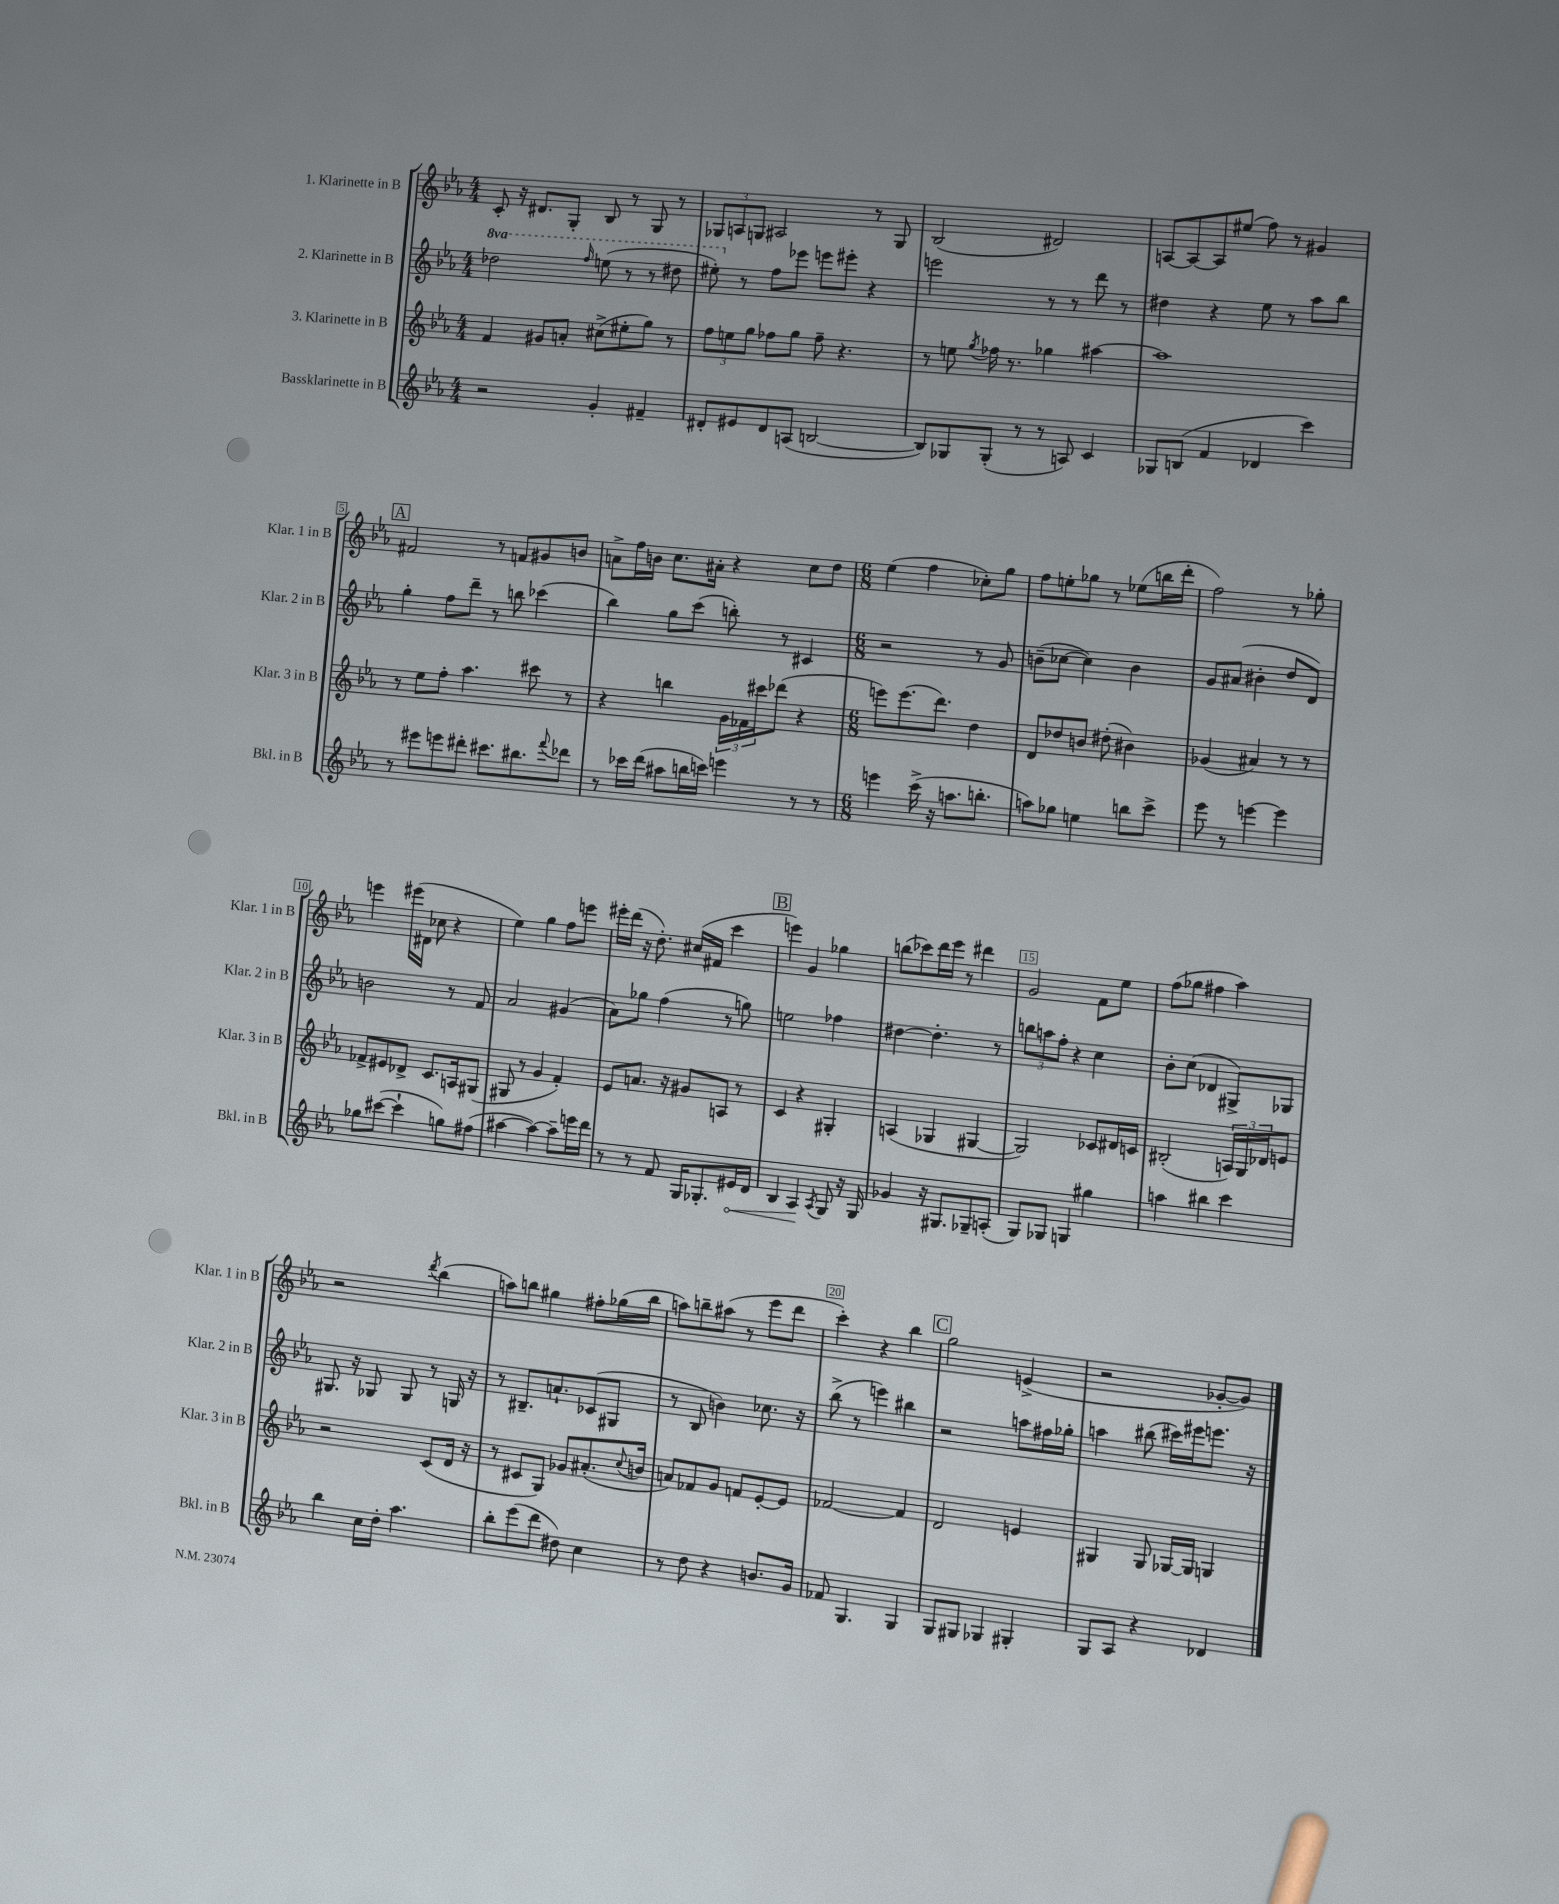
<<
\new StaffGroup <<
\new Staff = "s0" \with { instrumentName = "1. Klarinette in B" shortInstrumentName = "Klar. 1 in B" } {
    \clef treble \key ees \major \numericTimeSignature \time 4/4
    c'8-. r16 dis'8. g8-. bes8 r8 g8 r8 |
    \tuplet 3/2 { ges8 a8 g8 } ais2 r8 g8 |
    bes2( dis'2) |
    a8~ a8~ a8 eis''8( f''8) r8 gis'4 |
    \mark \markup { \box "A" } fis'2 r8 f'8 gis'8 b'8 |
    a'8-> f''16 b'16 c''8. ais'16-. r4 c''8 d''8 |
    \numericTimeSignature \time 6/8 ees''4( f''4 ces''8-.) g''8 |
    f''8 e''8-. ges''8 r8 ees''8( b''16 d'''16-. |
    f''2) r8 ges''8-. |
    e'''4 eis'''16( dis'16 ces''8 r4 |
    ees''4) g''4 f''8 e'''8 |
    eis'''16-. d'''16( r16 d''8.-.) cis''16( fis'16 c'''4 |
    \mark \markup { \box "B" } e'''4) g'4 ges''4 |
    b''8( ces'''8) d'''16 ees'''16 r8 dis'''4 |
    g'2 f'8 ees''8 |
    f''8( ges''8 fis''4 aes''4) |
    r2 \acciaccatura { d'''8 } bes''4( |
    a''8) b''8 gis''4 fis''8-. ges''16( b''16 |
    a''8) b''8-- ais''8( r8 ees'''8 d'''8 |
    c'''4-.) r4 bes''4 |
    \mark \markup { \box "C" } g''2 e'4->( |
    r2 ges'8~-. ges'8) \bar "|." |
}
\new Staff = "s1" \with { instrumentName = "2. Klarinette in B" shortInstrumentName = "Klar. 2 in B" } {
    \clef treble \key ees \major \numericTimeSignature \time 4/4 \set Staff.ottavationMarkups = #ottavation-simple-ordinals
    \ottava #1 des'''2 \grace { f'''16 } e'''8( r8 r8 dis'''8 |
    eis'''8-.) \ottava #0 r8 f''8 ees'''8 e'''8 eis'''8-. r4 |
    e'''2 r8 r8 d'''8 r8 |
    dis''4 r4 ees''8 r8 aes''8 bes''8 |
    \mark \markup { \box "A" } g''4-. f''8 d'''8-- r8 b''8 ces'''4( |
    bes''4) g''8 c'''8( b''8-.) r8 cis'4 |
    \numericTimeSignature \time 6/8 r2 r8 g'8 |
    b'8--( ces''8~ ces''4) b'4 |
    g'8 ais'8( bis'4-. d''8 d'8) |
    b'2 r8 f'8 |
    aes'2 gis'4( |
    aes'8) ges''8 f''4( r8 g''8) |
    \mark \markup { \box "B" } e''2 fes''4 |
    dis''4~ dis''4.-. r8 |
    \tuplet 3/2 { b''8 a''8 f''8-. } r4 c''4 |
    bes'8-. c''8( des'4 gis8->) ges8 |
    gis8. r16 ges8 ges8 r8 g16 r16 |
    r8 bis8.-- a'8.-! ces'8( gis8 |
    r8 bes8 b'4) ces''8. r16 |
    bes''8->( r8 e'''4) bis''4 |
    \mark \markup { \box "C" } r2 a''8 fis''16 ges''16-. |
    a''4 bis''8( cis'''16) eis'''16 e'''8. r16 \bar "|." |
}
\new Staff = "s2" \with { instrumentName = "3. Klarinette in B" shortInstrumentName = "Klar. 3 in B" } {
    \clef treble \key ees \major \numericTimeSignature \time 4/4
    f'4 gis'8 a'8-. cis''8->( eis''8-. g''8) r8 |
    \tuplet 3/2 { f''8 e''8 g''8 } fes''8 g''8 fes''8-- r4. |
    r8 e''8 \acciaccatura { g''8 } fes''16 r8. ges''4 ais''4~ |
    ais''1 |
    \mark \markup { \box "A" } r8 ees''8 f''8-. aes''4. cis'''8 r8 |
    r4 b''4 \tuplet 3/2 { g'16 fes'16 cis'''16 } des'''8( r4 |
    \numericTimeSignature \time 6/8 e'''8) e'''8.( d'''8.) d''4 |
    d'8 des''8 b'8 dis''8-.( bis'4) |
    ges'4( ais'4) r8 r8 |
    fes'8-> eis'8 des'8-> c'8. a16 gis8( |
    gis8 r8 g'4 f'4-.) |
    ees'8 a'8. r16 gis'8 a8 r8 |
    \mark \markup { \box "B" } c'4 r4 gis4-. |
    a4( ges4 gis4~ |
    gis2) ces'8 dis'16 c'16 |
    bis2-.( \tuplet 3/2 { a16) g16 des'16 } e'8 |
    r2 c'8( d'16 r16 |
    r8 cis'8 g8) ges'8 ais'8.-.( \appoggiatura { c''8 } b'16 |
    a'8) fes'8 g'8 f'8 ees'8~-. ees'8 |
    fes'2~ fes'4 |
    \mark \markup { \box "C" } d'2 e'4 |
    gis4 gis8 ges16~ ges16 g4 \bar "|." |
}
\new Staff = "s3" \with { instrumentName = "Bassklarinette in B" shortInstrumentName = "Bkl. in B" } {
    \clef treble \key ees \major \numericTimeSignature \time 4/4
    r2 g'4-. fis'4-- |
    dis'8-. eis'8 dis'8 a8( b2~ |
    b8) ges8 ges8-.( r8 r8 a8) c'4 |
    ges8 b8( f'4 des'4 c'''4) |
    \mark \markup { \box "A" } r8 eis'''8 e'''8 dis'''8-. cis'''8. bis''8. \appoggiatura { f'''8 } des'''8 |
    r8 ces'''16 d'''16( ais''8 b''16 c'''16) e'''4 r8 r8 |
    \numericTimeSignature \time 6/8 e'''4 c'''16->( r16 a''8. b''8.-. |
    a''8) ges''8 e''4 b''8 c'''8-> |
    ees'''8 r8 e'''4~ e'''4 |
    ges''8 cis'''8~( cis'''4-! g''8) fis''8( |
    ais''4~ ais''4~) ais''8-- e'''16 d'''16 |
    r8 r8 f'8 g16 ges8.-. \once \override Hairpin.circled-tip = ##t eis'16\< d'16 |
    \mark \markup { \box "B" } bes4 aes4\! \acciaccatura { aes8 } g8 r16 g16 |
    ges'4 r16 gis8. ges8-- a8-.( |
    g8) ges8 g4 gis''4 |
    a''4 bis''4 c'''4 |
    bes''4 c''16 d''16-. aes''4. |
    bes''8-. ees'''8( d'''8 dis''8) c''4 |
    r8 d''8 r4 b'8. g'16 |
    fes'8 g4. g4 |
    \mark \markup { \box "C" } g8 gis8 ges4 gis4-. |
    g8 aes8 r4 des'4 \bar "|." |
}
>>
>>
\layout { \context { \Score \override BarNumber.break-visibility = ##(#f #t #t) barNumberVisibility = #(every-nth-bar-number-visible 5) \override BarNumber.stencil = #(make-stencil-boxer 0.1 0.3 ly:text-interface::print) } }
